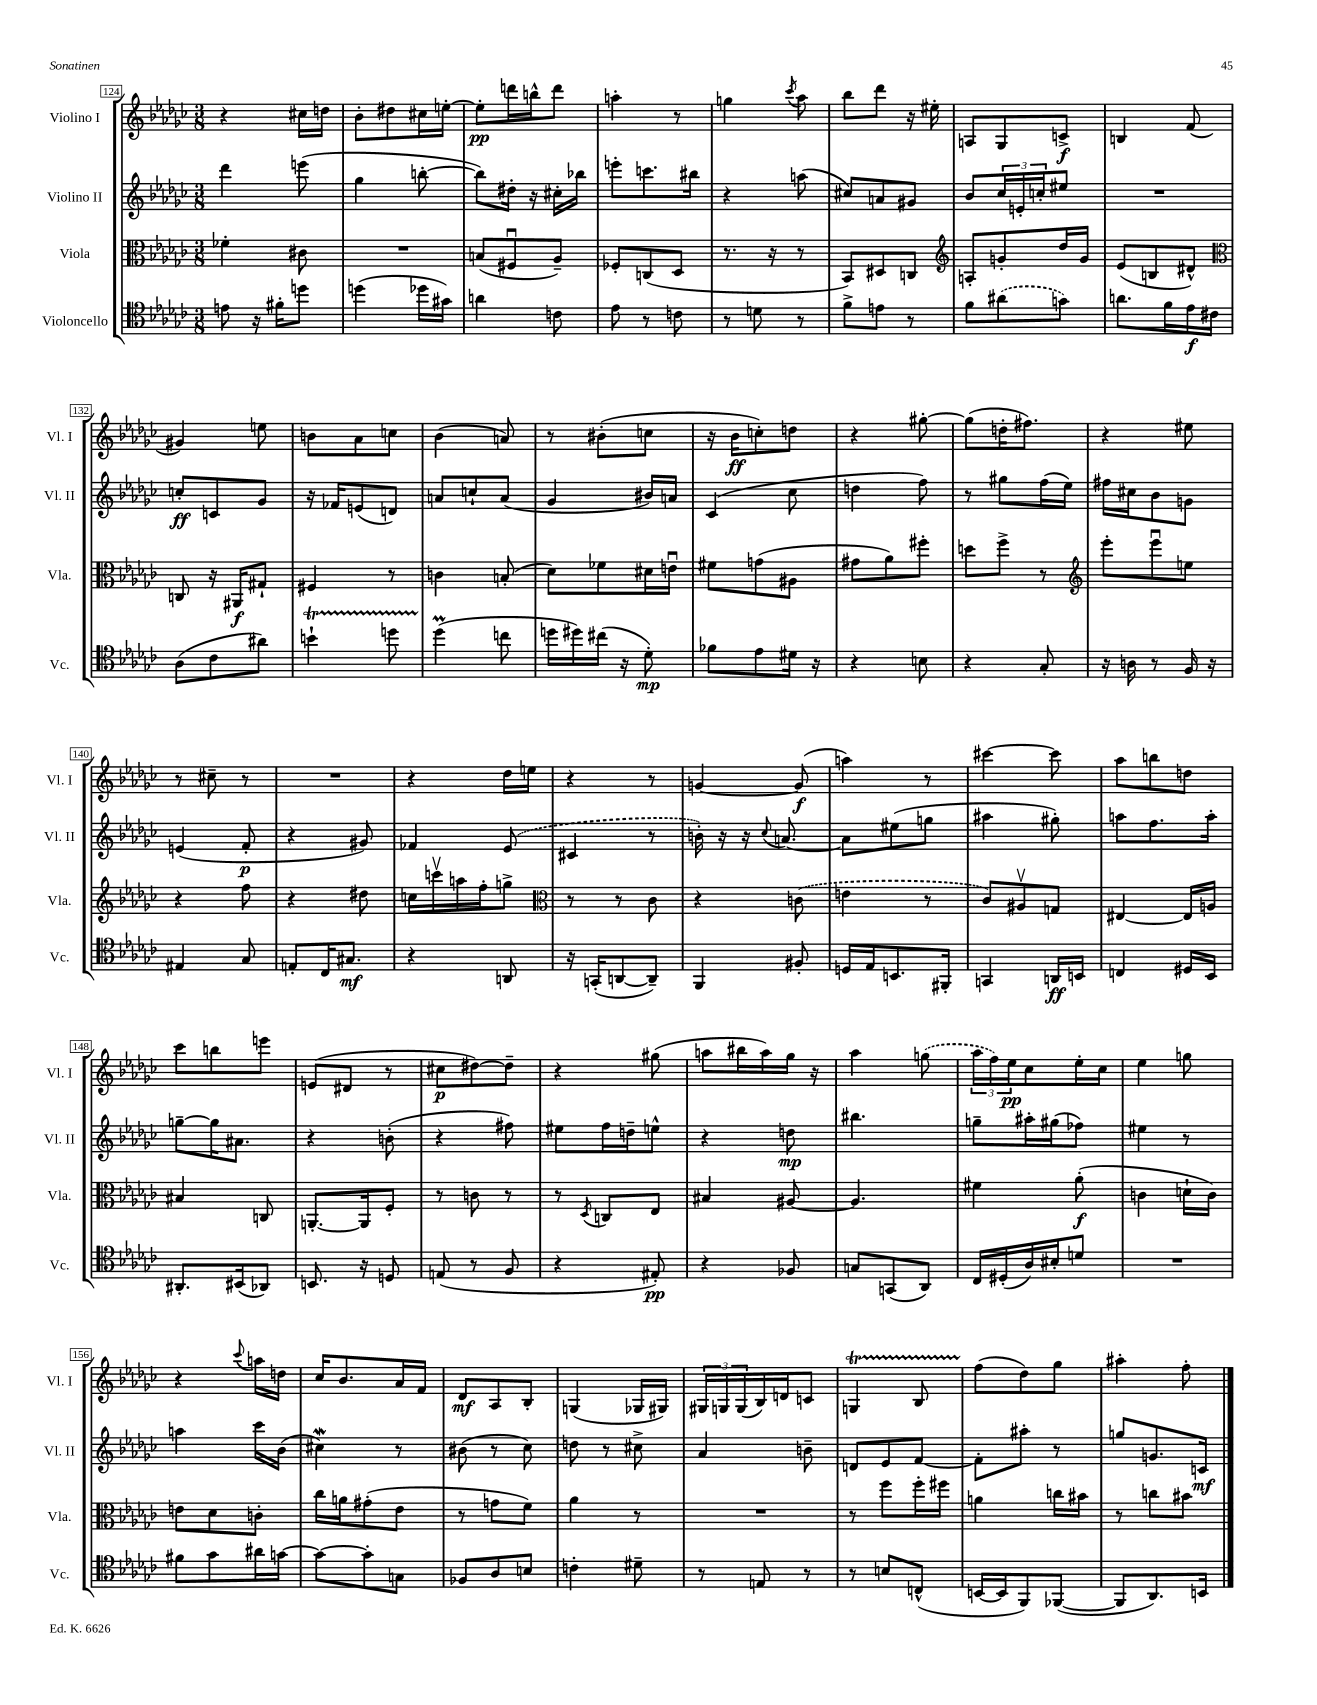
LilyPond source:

<<
\new StaffGroup <<
\new Staff = "s0" \with { instrumentName = "Violino I" shortInstrumentName = "Vl. I" } {
    \clef treble \key ges \major \numericTimeSignature \time 3/8
    r4 cis''16 d''16 |
    bes'8-. dis''8 cis''16 e''16~-. |
    e''8-.\pp d'''16 b''16-^ d'''8 |
    a''4-. r8 |
    g''4 \acciaccatura { ces'''8 } aes''8 |
    bes''8 des'''8 r16 eis''16-. |
    a8 ges8 c'8->\f |
    b4 f'8( |
    gis'4) e''8 |
    b'8 aes'8 c''8 |
    bes'4( a'8) |
    r8 bis'8-.( c''8 |
    r16 bes'16\ff c''8-.) d''8 |
    r4 gis''8~-. |
    gis''8( d''16-. fis''8.) |
    r4 eis''8 |
    r8 cis''8-- r8 |
    R4. |
    r4 des''16 e''16 |
    r4 r8 |
    g'4~ g'8\f( |
    a''4) r8 |
    cis'''4~ cis'''8 |
    aes''8 b''8 d''8 |
    ces'''8 b''8 e'''8 |
    e'8( dis'8 r8 |
    cis''8\p dis''8~) dis''8-- |
    r4 gis''8( |
    a''8 bis''16 a''16) ges''16 r16 |
    aes''4 \once \slurDashed g''8( |
    \tuplet 3/2 { aes''16 f''16) ees''16\pp } ces''8 ees''16-. ces''16 |
    ees''4 g''8 |
    r4 \appoggiatura { ces'''8 } a''16 d''16 |
    ces''16 bes'8. aes'16 f'16 |
    des'8\mf aes8 bes8-. |
    g4( ges16 gis16) |
    \tuplet 3/2 { gis16 g16 g16( } bes16) d'16 c'8 |
    g4\startTrillSpan bes8 |
    f''8\stopTrillSpan( des''8) ges''8 |
    ais''4-. f''8-. \bar "|." |
}
\new Staff = "s1" \with { instrumentName = "Violino II" shortInstrumentName = "Vl. II" } {
    \clef treble \key ges \major \numericTimeSignature \time 3/8
    des'''4 e'''8( |
    ges''4 b''8~-. |
    b''8) dis''16-. r16 cis''16-. bes''16 |
    e'''8-. c'''8. bis''16 |
    r4 a''8( |
    cis''8) a'8 gis'8 |
    bes'8 \tuplet 3/2 { ces''16 e'16-. c''16-. } eis''8 |
    R4. |
    c''8-.\ff c'8 ges'8 |
    r16 fes'16 e'8( d'8) |
    a'8 c''8-! a'8( |
    ges'4 bis'16) a'16 |
    ces'4( ces''8 |
    d''4 f''8) |
    r8 gis''8 f''16( ees''16) |
    fis''16 cis''16 bes'8 g'8 |
    e'4( f'8-.\p |
    r4 gis'8) |
    fes'4 \once \slurDashed ees'8( |
    cis'4 r8 |
    b'16-.) r16 r16 \appoggiatura { ces''8 } a'8.~ |
    a'8 eis''8( g''8 |
    ais''4 gis''8-.) |
    a''8 f''8. a''16-. |
    g''8~-- g''16 ais'8. |
    r4 b'8-.( |
    r4 fis''8) |
    eis''8 f''16 d''16-- e''8-^ |
    r4 d''8\mp |
    bis''4. |
    g''8-- ais''16-. gis''16( fes''8) |
    eis''4 r8 |
    a''4 ces'''16 bes'16( |
    cis''4\mordent) r8 |
    bis'8( r8 ces''8) |
    d''8 r8 cis''8-> |
    aes'4 b'8-- |
    d'8 ees'8 f'8~ |
    f'8-. ais''8-. r8 |
    g''8 g'8. c'16\mf \bar "|." |
}
\new Staff = "s2" \with { instrumentName = "Viola" shortInstrumentName = "Vla." } {
    \clef alto \key ges \major \numericTimeSignature \time 3/8
    fes'4-. cis'8 |
    R4. |
    b8( fis8\downbow aes8--) |
    fes8-. c8( des8 |
    r8. r16 r8 |
    bes,8) dis8 c8 |
    \clef treble a8-. g'8-. des''16 g'16 |
    ees'8( b8 dis'8-^) |
    \clef alto c8 r16 ais,16\f gis8-! |
    fis4 r8 |
    c'4 b8-.( |
    des'8) fes'8 dis'16 e'16\downbow |
    fis'8 g'8( ais8 |
    gis'8 aes'8) fis''8-. |
    d''8 f''8-> r8 |
    \clef treble ees'''8-. ees'''8\downbow e''8 |
    r4 f''8 |
    r4 dis''8 |
    c''16 c'''16\upbow a''16 f''16-. g''8-> |
    \clef alto r8 r8 ces'8 |
    r4 \once \slurDashed c'8( |
    e'4 r8 |
    ces'8) ais8\upbow g8 |
    eis4~ eis16 a16 |
    bis4 c8 |
    a,8.~-. a,16 f8-. |
    r8 c'8 r8 |
    r8 \acciaccatura { des8 } c8 ees8 |
    bis4 ais8~ |
    ais4. |
    fis'4 aes'8-.\f( |
    c'4 d'16-! c'16) |
    e'8 des'8 c'8-. |
    ces''16 a'16 gis'8-.( ees'8 |
    r8 g'8 f'8) |
    aes'4 r8 |
    R4. |
    r8 f''8 f''16-. fis''16 |
    a'4 c''16 bis'16 |
    r8 c''8 bis'8 \bar "|." |
}
\new Staff = "s3" \with { instrumentName = "Violoncello" shortInstrumentName = "Vc." } {
    \clef tenor \key ges \major \numericTimeSignature \time 3/8
    e'8 r16 fis'16-. d''8 |
    d''4( des''16 gis'16) |
    a'4 c'8 |
    ees'8 r8 c'8 |
    r8 d'8 r8 |
    f'8-> e'8 r8 |
    f'8 \once \slurDashed ais'8( g'8) |
    a'8. f'16 ees'16\f cis'16 |
    aes8( ces'8 ais'8) |
    b'4-!\startTrillSpan d''8 |
    des''4\prall\stopTrillSpan( c''8 |
    d''16 dis''16) cis''16( r16 des'8-.\mp) |
    fes'8 ees'8 dis'16 r16 |
    r4 b8 |
    r4 ges8-. |
    r16 a16 r8 f16 r16 |
    eis4 ges8 |
    e8-. ces16 gis8.\mf |
    r4 a,8 |
    r16 g,16-.( a,8~ a,8--) |
    f,4 fis8-. |
    d16 ees16 b,8. fis,16-. |
    g,4 a,16\ff b,16 |
    c4 dis16 bes,16 |
    ais,8.-. bis,16( aes,8) |
    b,8. r16 d8 |
    e8( r8 f8 |
    r4 eis8-.\pp) |
    r4 fes8 |
    g8 g,8( aes,8) |
    ces16 dis16-.( aes16) bis16-. d'8 |
    R4. |
    fis'8 ges'8 ais'16 g'16~ |
    g'8~ g'8-. g8 |
    fes8 aes8 b8 |
    c'4-. dis'8-- |
    r8 e8 r8 |
    r8 b8 c8-^( |
    b,16~ b,16 f,8) fes,8~( |
    fes,8 aes,8.) b,16 \bar "|." |
}
>>
>>
\layout { \context { \Score currentBarNumber = #124 \override BarNumber.stencil = #(make-stencil-boxer 0.1 0.3 ly:text-interface::print) } }
